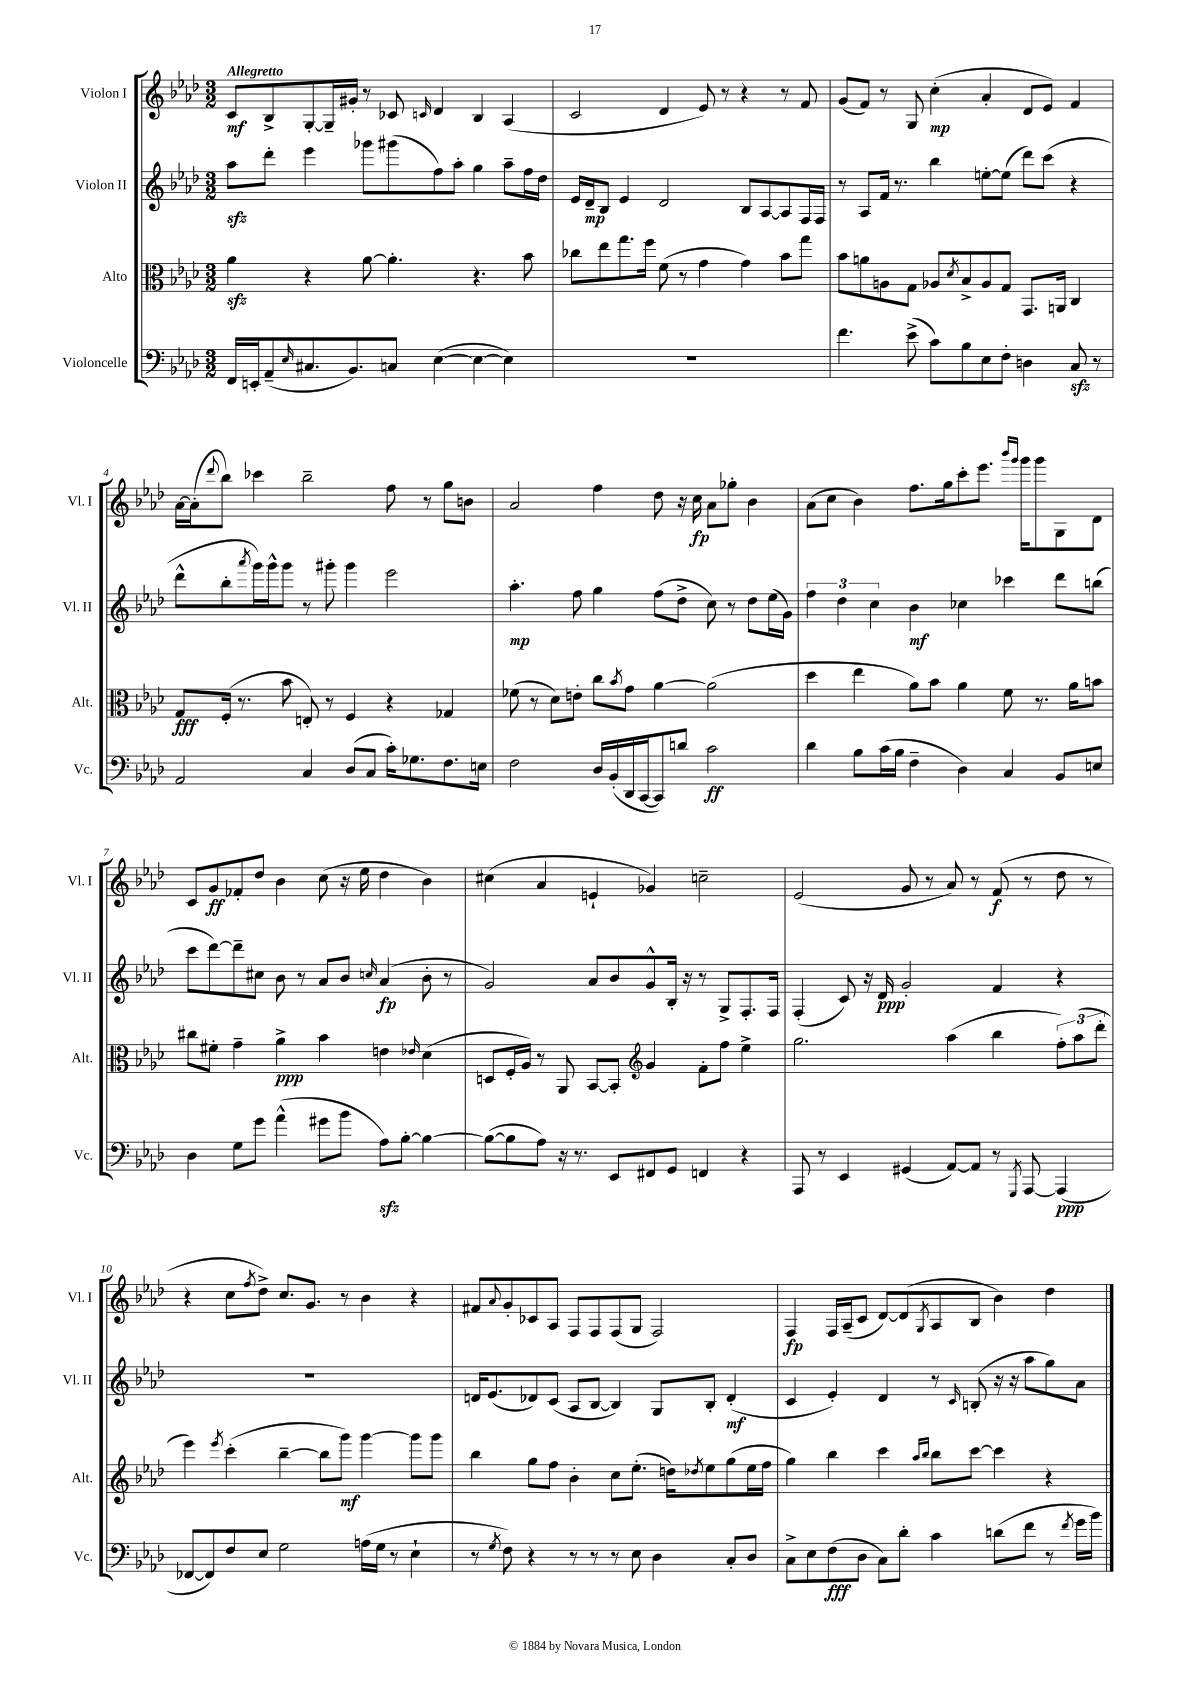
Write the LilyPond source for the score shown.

<<
\new StaffGroup <<
\new Staff = "s0" \with { instrumentName = "Violon I" shortInstrumentName = "Vl. I" } {
    \clef treble \key aes \major \numericTimeSignature \time 3/2 \tempo "Allegretto"
    c'8\mf bes8-> g8~-. g16-- gis'16-. r8 ces'8 \grace { c'16 } des'4 bes4 aes4( |
    c'2 des'4 ees'8) r8 r4 r8 f'8 |
    g'8( f'8) r8 g8 c''4-.\mp( aes'4-. des'8 ees'8) f'4 |
    aes'16~ aes'16-.( \appoggiatura { des'''8 } bes''8) ces'''4 bes''2-- f''8 r8 g''8 b'8 |
    aes'2 f''4 des''8 r16 c''16\fp aes'8 ges''8-. bes'4 |
    aes'8( c''8 bes'4) f''8. g''16 c'''8-. ees'''8. \grace { bes'''16 g'''16 } g'''16 g'''8 g8 des'8 |
    c'8 g'8\ff fes'8-. des''8 bes'4 c''8( r16 ees''16 des''4 bes'4) |
    cis''4( aes'4 e'4-! ges'4) c''2-- |
    ees'2( g'8 r8 aes'8) r8 f'8\f( r8 des''8 r8 |
    r4 c''8 \acciaccatura { f''8 } des''8->) c''8. g'8. r8 bes'4 r4 |
    fis'8 \appoggiatura { aes'8 } g'8-. ces'8 aes8 f8 f8 f8( g8 f2) |
    f4\fp f16 aes16--( c'8 des'8~) des'8( \acciaccatura { g8 } aes8 bes8 bes'4) des''4 \bar "|." |
}
\new Staff = "s1" \with { instrumentName = "Violon II" shortInstrumentName = "Vl. II" } {
    \clef treble \key aes \major \numericTimeSignature \time 3/2
    aes''8\sfz des'''8-. ees'''4 ges'''8 gis'''8( f''8) aes''8-. g''4 aes''8-- f''16 des''16 |
    ees'16 des'16--\mp bes8 ees'4 des'2 bes8 aes8~ aes8 f16 f16 |
    r8 aes8 f'16 r8. bes''4 e''8~-. e''8( des'''8) c'''8( r4 |
    des'''8-^ bes''8-. \acciaccatura { aes'''8 } g'''16) g'''16-^ g'''8 r8 gis'''8-. gis'''4 ees'''2 |
    aes''4.-.\mp f''8 g''4 f''8( des''8-> c''8) r8 des''8 ees''16( g'16) |
    \tuplet 3/2 { f''4 des''4 c''4 } bes'4\mf ces''4 ces'''4 des'''8 b''8( |
    c'''8 des'''8~) des'''8-- cis''8 bes'8 r8 aes'8 bes'8 \grace { c''16 } aes'4\fp( bes'8-. r8 |
    g'2) aes'8 bes'8 g'8-^ bes16-. r16 r8 g8-> f8.-. f16 |
    f4-.( c'8) r16 des'16\ppp g'2-. f'4 r4 |
    R1. |
    d'16 ees'8.( des'8) c'8( aes8 bes8~ bes4) g8 bes8-. des'4-.\mf( |
    c'4 ees'4-.) des'4 r8 \grace { c'16 } b8-.( r16 r16 aes''8 g''8) aes'8 \bar "|." |
}
\new Staff = "s2" \with { instrumentName = "Alto" shortInstrumentName = "Alt." } {
    \clef alto \key aes \major \numericTimeSignature \time 3/2
    aes'4\sfz r4 aes'8~ aes'4.-. r4. bes'8 |
    ces''8 ees''8 g''8. f''16 f'8( r8 g'4 g'4) bes'8 g''8 |
    bes'8 a'8 a8 g8 aes8 \acciaccatura { des'8 } bes8-> aes8 g8 g,8. a,16 c4 |
    g8\fff f16-.( r8. bes'8 e8-.) r8 f4 r4 ges4 |
    fes'8( r8 des'8) e'8-. c''8 \acciaccatura { bes'8 } g'8 aes'4~ aes'2( |
    des''4 ees''4 aes'8) bes'8 aes'4 f'8 r8. aes'16 b'8 |
    cis''8 fis'8-. g'4-- aes'4->\ppp bes'4 e'4 \grace { ees'16 } des'4( |
    d8 f16-. aes16) r8 aes,8 bes,8~ bes,8-. \clef treble g'4 f'8-. f''8 ees''4-> |
    g''2. aes''4( bes''4 \tuplet 3/2 { f''8-.) aes''8( des'''8-. } |
    ees'''4) \acciaccatura { ees'''8 } c'''4-.( bes''4~-- bes''8 g'''8\mf) g'''4~ g'''8 g'''8 |
    bes''4 g''8 f''8 bes'4-. c''8 ees''8.-.( d''16) \acciaccatura { des''8 } ees''8 g''8( ees''16 f''16 |
    g''4) bes''4 c'''4 \grace { aes''16 bes''16 } bes''8 c'''8~ c'''4 r4 \bar "|." |
}
\new Staff = "s3" \with { instrumentName = "Violoncelle" shortInstrumentName = "Vc." } {
    \clef bass \key aes \major \numericTimeSignature \time 3/2
    f,16 e,16-. aes,8--( \grace { ees16 } cis8. bes,8.) c8 ees4~( ees4~ ees4) |
    R1. |
    f'4. ees'8->( c'8) bes8 ees8 f8-. d4 c8\sfz r8 |
    aes,2 c4 des8( c8 c'16-.) ges8. f8. e16 |
    f2 des16 bes,16-.( des,16 c,16~ c,8) d'8 c'2\ff |
    des'4 bes8 c'16( bes16 f4-- des4) c4 bes,8 e8 |
    des4 g8 g'8 aes'4-^( gis'8 bes'8 aes8\sfz) bes8~-. bes4~ |
    bes8~( bes8 aes8) r16 r8. ees,8 fis,8 g,8 f,4 r4 |
    aes,,8 r8 ees,4 gis,4( aes,8~) aes,8 r8 \acciaccatura { g,,8 } aes,,8~ aes,,4\ppp( |
    fes,8~ fes,8) f8 ees8 g2 a16( g16 r8 ees4-! |
    r8 \acciaccatura { g8 } f8) r4 r8 r8 r8 ees8 des4 c8-. des8 |
    c8-> ees8 f8\fff( des8 c8) des'8-. c'4 d'8( f'8 r8 \acciaccatura { f'8 } g'16 bes'16) \bar "|." |
}
>>
>>
